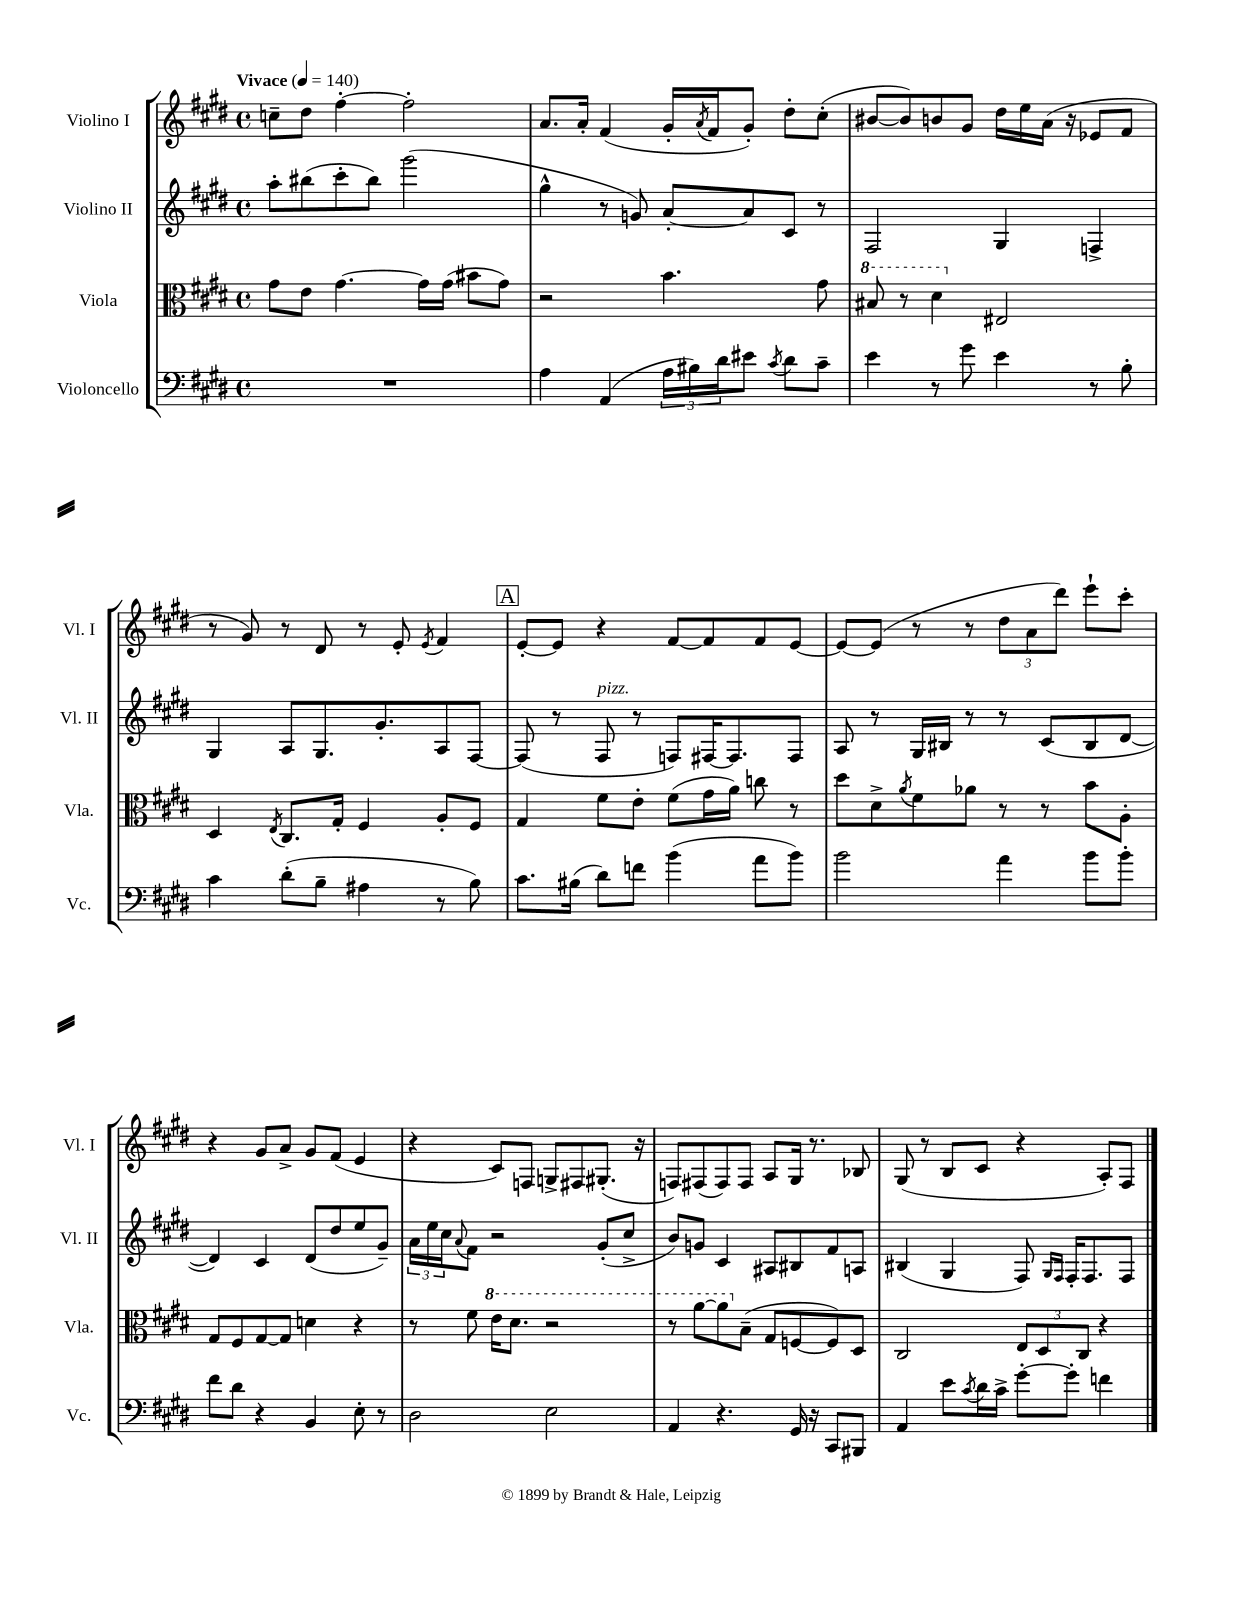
<<
\new StaffGroup <<
\new Staff = "s0" \with { instrumentName = "Violino I" shortInstrumentName = "Vl. I" } {
    \clef treble \key e \major \defaultTimeSignature \time 4/4 \tempo "Vivace" 4 = 140
    c''8-- dis''8 fis''4~-. fis''2-. |
    a'8. a'16-. fis'4( gis'16-. \acciaccatura { a'8 } fis'16 gis'8-.) dis''8-. cis''8-.( |
    bis'8~ bis'8) b'8 gis'8 dis''16 e''16 a'16( r16 ees'8 fis'8 |
    r8 gis'8) r8 dis'8 r8 e'8-. \acciaccatura { e'8 } fis'4 |
    \mark \markup { \box "A" } e'8~-. e'8 r4 fis'8~ fis'8 fis'8 e'8~ |
    e'8~ e'8( r8 r8 \tuplet 3/2 { dis''8 a'8 dis'''8) } e'''8-! cis'''8-. |
    r4 gis'8 a'8-> gis'8 fis'8( e'4 |
    r4 cis'8) f8 g8-> fis8 gis8.-.( r16 |
    f8) fis8( fis8) fis8 a8 gis16 r8. bes8 |
    gis8( r8 b8 cis'8 r4 a8-.) fis8 \bar "|." |
}
\new Staff = "s1" \with { instrumentName = "Violino II" shortInstrumentName = "Vl. II" } {
    \clef treble \key e \major \defaultTimeSignature \time 4/4
    a''8-. bis''8( cis'''8-. bis''8) gis'''2( |
    gis''4-^ r8 g'8) a'8~-. a'8 cis'8 r8 |
    fis2 gis4 f4-> |
    gis4 a8 gis8. gis'8.-. a8 fis8~ |
    \mark \markup { \box "A" } fis8( r8 fis8^\markup { \italic "pizz." } r8 f8) fis16~ fis8. fis8 |
    a8 r8 gis16 bis16 r8 r8 cis'8( bis8 dis'8~ |
    dis'4) cis'4 dis'8( dis''8 e''8 gis'8--) |
    \tuplet 3/2 { a'16 e''16 cis''16 } \appoggiatura { a'8 } fis'8 r2 gis'8-.( cis''8-> |
    b'8) g'8 cis'4 ais8 bis8 fis'8 a8 |
    bis4( gis4 fis8) \grace { gis16 fis16 } fis16-. fis8. fis8 \bar "|." |
}
\new Staff = "s2" \with { instrumentName = "Viola" shortInstrumentName = "Vla." } {
    \clef alto \key e \major \defaultTimeSignature \time 4/4
    gis'8 e'8 gis'4.~ gis'16 gis'16( bis'8 gis'8) |
    r2 b'4. gis'8 |
    \ottava #1 bis'8 r8 dis''4 \ottava #0 eis2 |
    dis4 \acciaccatura { e8 } cis8. gis16-. fis4 a8-. fis8 |
    \mark \markup { \box "A" } gis4 fis'8 e'8-. fis'8( gis'16 a'16) c''8 r8 |
    dis''8 dis'8-> \acciaccatura { a'8 } fis'8 aes'8 r8 r8 b'8 a8-. |
    gis8 fis8 gis8~ gis8 d'4 r4 |
    r8 fis'8 \ottava #1 e''16 dis''8. r2 |
    r8 a''8~ a''8 \ottava #0 b8--( gis8 f8~ f8) dis8 |
    cis2 \tuplet 3/2 { e8 dis8 cis8 } r4 \bar "|." |
}
\new Staff = "s3" \with { instrumentName = "Violoncello" shortInstrumentName = "Vc." } {
    \clef bass \key e \major \defaultTimeSignature \time 4/4
    R1 |
    a4 a,4( \tuplet 3/2 { a16 bis16) dis'16 } eis'8 \acciaccatura { cis'8 } dis'8 cis'8-- |
    e'4 r8 gis'8 e'4 r8 b8-. |
    cis'4 dis'8-.( b8-- ais4 r8 b8) |
    \mark \markup { \box "A" } cis'8. bis16( dis'8) f'8 b'4( a'8 b'8) |
    b'2 a'4 b'8 b'8-. |
    fis'8 dis'8 r4 b,4 e8-. r8 |
    dis2 e2 |
    a,4 r4. gis,16 r16 cis,8 bis,,8 |
    a,4 e'8 \acciaccatura { cis'8 } dis'16 cis'16-> gis'8~-. gis'8-. f'4 \bar "|." |
}
>>
>>
\layout { \context { \Score \remove "Bar_number_engraver" } }
